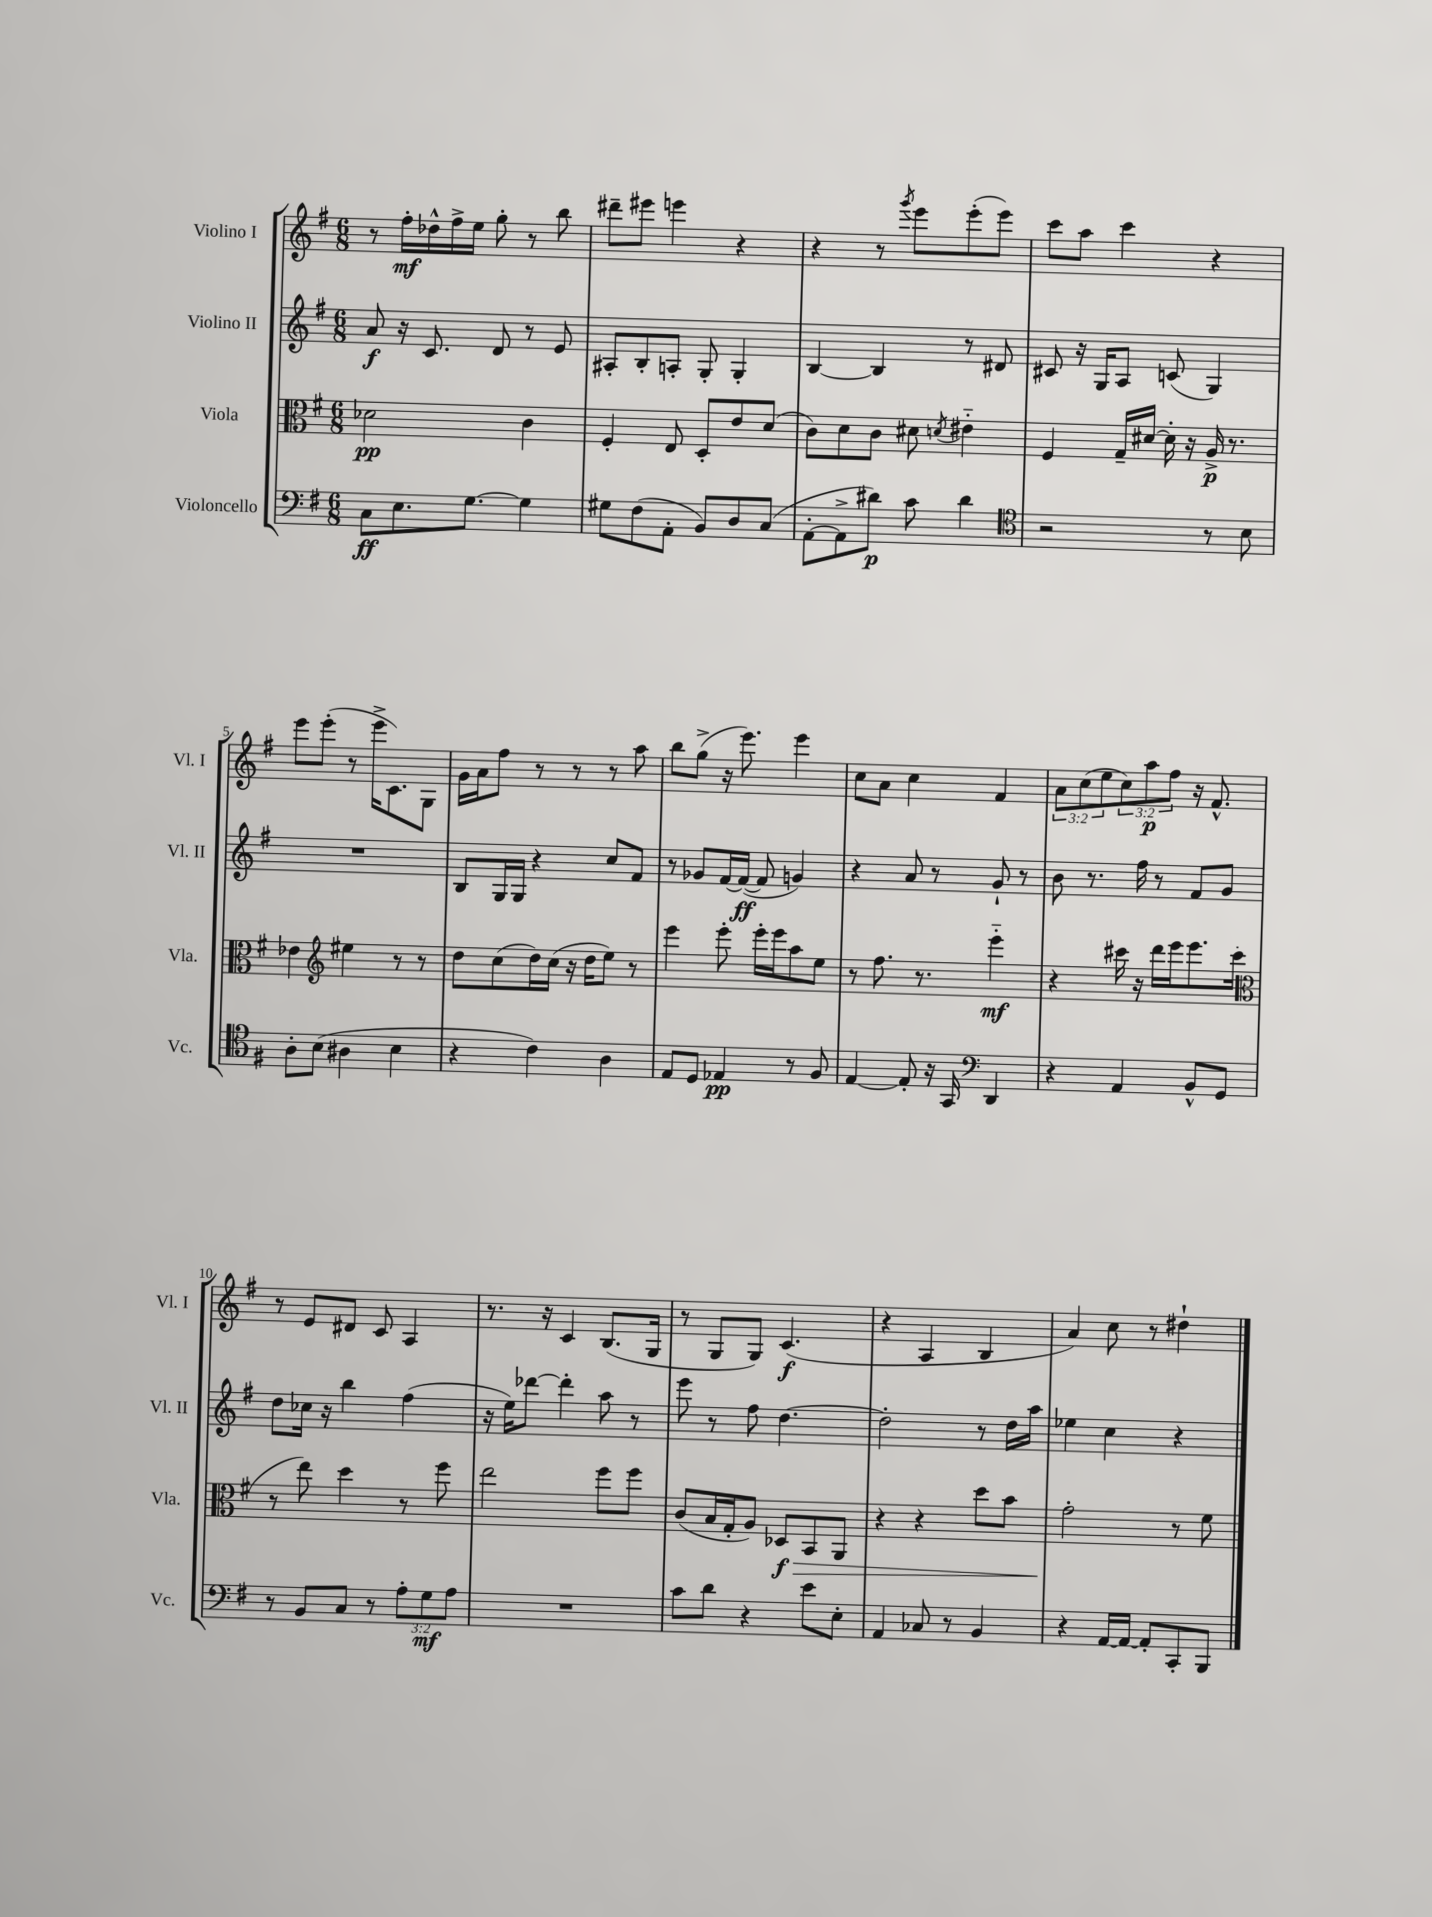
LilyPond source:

<<
\new StaffGroup <<
\new Staff = "s0" \with { instrumentName = "Violino I" shortInstrumentName = "Vl. I" } {
    \clef treble \key g \major \numericTimeSignature \time 6/8 \override Staff.TupletNumber.text = #tuplet-number::calc-fraction-text
    r8 fis''16-.\mf des''16-^ fis''16-> e''16 g''8-. r8 b''8 |
    dis'''8-- eis'''8 e'''4 r4 |
    r4 r8 \acciaccatura { g'''8 } e'''8 e'''8-.( e'''8) |
    c'''8 a''8 c'''4 r4 |
    e'''8 e'''8-.( r8 e'''16-> c'8.) g8 |
    g'16 a'16 fis''8 r8 r8 r8 a''8 |
    b''8 g''8->( r16 e'''8.) e'''4 |
    c''8 a'8 c''4 fis'4 |
    \tuplet 3/2 { a'8 c''8( e''8 } \tuplet 3/2 { c''8) a''8\p fis''8 } r16 fis'8.-^ |
    r8 e'8 dis'8 c'8 a4 |
    r8. r16 c'4 b8.( g16 |
    r8 g8 g8) c'4.\f( |
    r4 a4 b4 |
    a'4) c''8 r8 dis''4-! \bar "|." |
}
\new Staff = "s1" \with { instrumentName = "Violino II" shortInstrumentName = "Vl. II" } {
    \clef treble \key g \major \numericTimeSignature \time 6/8
    a'8\f r16 c'8. d'8 r8 e'8 |
    ais8-. b8-. a8-. g8-. g4-. |
    b4~ b4 r8 dis'8 |
    cis'8 r16 g16 a8 c'8( g4) |
    R2. |
    b8 g16 g16 r4 c''8 fis'8 |
    r8 ges'8 fis'16~ fis'16~\ff( fis'8 g'4) |
    r4 a'8 r8 g'8-! r8 |
    b'8 r8. fis''16 r8 fis'8 g'8 |
    d''8 ces''16 r16 b''4 fis''4( |
    r16 e''16) des'''8~ des'''4-. a''8 r8 |
    e'''8 r8 fis''8 d''4.~ |
    d''2-. r8 d''16 a''16 |
    ees''4 c''4 r4 \bar "|." |
}
\new Staff = "s2" \with { instrumentName = "Viola" shortInstrumentName = "Vla." } {
    \clef alto \key g \major \numericTimeSignature \time 6/8
    des'2\pp c'4 |
    fis4-. e8 d8-. e'8 d'8( |
    c'8) d'8 c'8 dis'8 \acciaccatura { d'8 } eis'4-_ |
    fis4 g16-- dis'16~ dis'16-. r16 a16->\p r8. |
    ees'4 \clef treble eis''4 r8 r8 |
    d''8 c''8( d''16) c''16( r16 d''16 e''8) r8 |
    e'''4 e'''8-. e'''16-. e'''16 a''8 e''8 |
    r8 fis''8. r8. e'''4-_\mf |
    r4 cis'''16 r16 d'''16 e'''16 e'''8. cis'''16( |
    \clef alto r8 e''8) d''4 r8 fis''8 |
    e''2 fis''8 fis''8 |
    c'8( b16 g16-. a8) des8\f\> b,8 a,8 |
    r4 r4 d''8 b'8 |
    g'2-.\! r8 fis'8 \bar "|." |
}
\new Staff = "s3" \with { instrumentName = "Violoncello" shortInstrumentName = "Vc." } {
    \clef bass \key g \major \numericTimeSignature \time 6/8 \override Staff.TupletNumber.text = #tuplet-number::calc-fraction-text
    c8\ff e8. g8.~ g4 |
    gis8 fis8( a,8-. b,8) d8 c8( |
    a,8~-. a,8-> dis'8\p) c'8 dis'4 |
    \clef tenor r2 r8 b8 |
    a8-. b8( ais4 b4 |
    r4 c'4) a4 |
    e8 d8 ees4\pp r8 fis8 |
    e4~ e8-. r16 g,16 \clef bass d,4 |
    r4 a,4 b,8-^ g,8 |
    r8 b,8 c8 r8 \tuplet 3/2 { a8-. g8\mf a8 } |
    R2. |
    c'8 d'8 r4 e'8 e8-. |
    a,4 ces8 r8 b,4 |
    r4 a,16~ a,16~ a,8-. c,8-. b,,8 \bar "|." |
}
>>
>>
